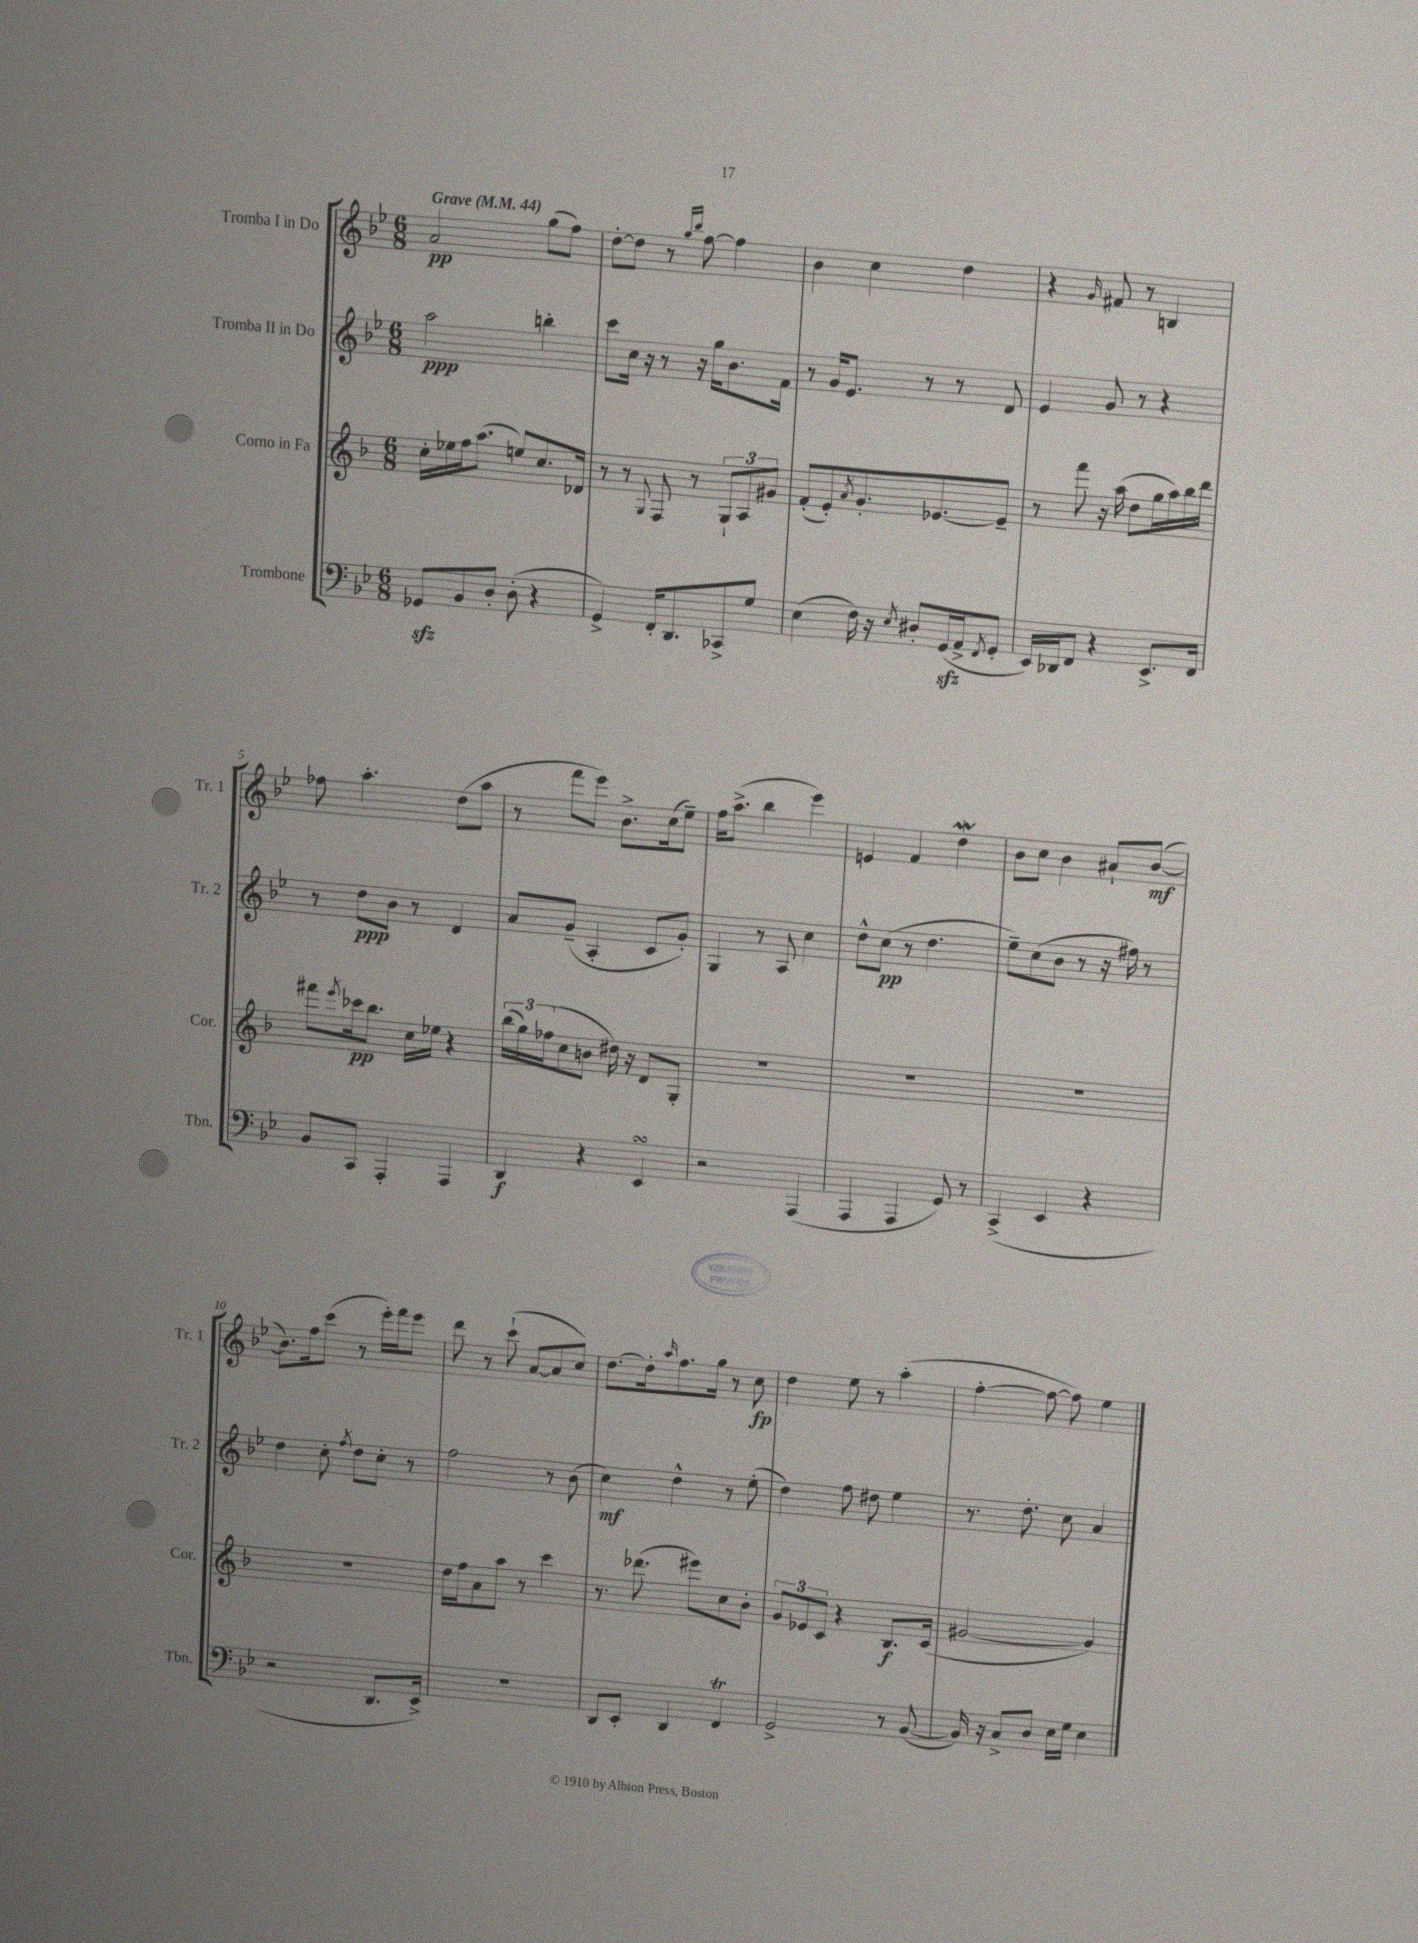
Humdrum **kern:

**kern	**kern	**kern	**kern
*staff4	*staff3	*staff2	*staff1
*clefF4	*clefG2	*clefG2	*clefG2
*k[b-e-]	*k[b-]	*k[b-e-]	*k[b-e-]
*M6/8	*M6/8	*M6/8	*M6/8
*MM44	*MM44	*MM44	*MM44
8GG-/L	16cc'\LL	2aa\	2a/
.	16ee-\	.	.
8BB-/	16ff\J	.	.
.	(8.aa\J	.	.
8D'/J	.	.	.
(8D'\	8ee/L)	.	.
4r	8.cc/	4bb'\	(8gg\L
.	.	.	8ff\J)
.	16d-/Jk	.	.
=	=	=	=
4GG^/)	8r	8ccc\L	[8dd'\L
.	8r	16cc\Jk	8dd\]J
.	.	16r	.
.	8qqG/	.	.
16FF'/LK	8F/	8r	8r
8.DD/	.	.	.
.	.	.	16qqgg/LL
.	.	.	16qqbb-/JJ
.	8r	16r	[8ff\
.	.	16gg\LK	.
8CC-^/	12G`/L	8.b-\	4ff\]
.	12A/	.	.
8G/J	.	.	.
.	12g#/J	.	.
.	.	16f\Jk	.
=	=	=	=
(4E-\	(8f'/L	8r	4b-\
.	8e'/)	16g/LK	.
.	.	8.e-/J	.
.	8qa/	.	.
16F\)	8.g'/	.	4cc\
16r	.	.	.
8qE-/	.	.	.
8D#'/L	.	8r	.
.	[8.e-/	.	.
(16GG/L	.	8r	4dd\
16AA^/J	.	.	.
8qFF/	.	.	.
8GG'/J	8e-~/]J	8d/	.
=	=	=	=
16EE-/LL)	8r	4e-/	4r
16DD-/J	.	.	.
8FF/J	8fff\	.	.
.	.	.	16qqg/
4r	16r	8g/	8f#/
.	(16aa\	.	.
.	8dd\L	8r	8r
8.EE-^/L	16gg\L	4r	4B/
.	16aa\)	.	.
.	16bb-\	.	.
16FF/Jk	16ddd\JJ	.	.
=	=	=	=
8BB-/L	8fff#\L	8r	8ff-\
.	8qeee/	.	.
8CC/J	16ccc-\k	8dd\L	4.aa'\
.	8.bb-\J	.	.
4AAA'/	.	8b-\J	.
.	16cc\LL	8r	.
.	16ee-\JJ	.	.
4AAA/	4r	4d/	(8dd\L
.	.	.	8aa\J
=	=	=	=
4DD/	(24bb-\LL	8a/L	8r
.	24gg\)	.	.
.	(24ff-\J	.	.
.	8cc\	(8g~/J	8fff\L
4r	8b\J	4A'/	8eee-\J)
.	16dd#\)	.	8.b-^\L
.	16r	.	.
4EE-/	8d/L	8c/L	.
.	.	.	(16cc\k
.	8G'/J	8g'/J)	8ee-~\J)
=	=	=	=
2r	2.r	4G/	16ff\LK
.	.	.	(8.aa^\J
.	.	8r	4bb-\
.	.	8A/	.
(4AAA/	.	4cc\	4eee-\)
=	=	=	=
4AAA/	2.r	8dd^^\L	4e/
.	.	(8cc\J	.
4AAA/	.	8r	4f/
.	.	4.dd\	.
8GG/)	.	.	4dd\
8r	.	.	.
=	=	=	=
(4CC^/	2.r	8ee-~\L)	8b-\L
.	.	(8cc\	8cc\J
4EE-/	.	8b-\J	4b-\
.	.	8r	.
4r	.	16r	8a#`/L
.	.	16ff#\)	.
.	.	8r	([8b-/J
=	=	=	=
2r	2.r	4dd\	8.b-\]L)
.	.	.	16ff\k
.	.	8cc'\	(8ccc\J
.	.	8qff/	.
.	.	8dd\L	8r
8.DD/L	.	8cc'\J	16eee-'\LL)
.	.	.	16fff\J
.	.	8r	8eee-\J
16EE-^/Jk)	.	.	.
=	=	=	=
2.r	16dd\LL	2ff\	8ddd\
.	16ff\J	.	.
.	8a\	.	8r
.	8aa\J	.	(8ccc`\
.	8r	.	[8a/L
.	4ccc\	8r	8a/]
.	.	(8b-\	8cc/J)
=	=	=	=
8DD/L	8.r	4cc\)	[8.dd\L
8EE-'/J	.	.	.
.	(8.ddd-\	.	16dd'\]k
.	.	.	16qqaa/
4DD/	.	4dd^^\	8.ff\
.	8eee#\L)	.	.
.	.	.	16gg\Jk
4FF/	8cc\	8r	8r
.	8b-'\J	(8ee-'\	8cc\
=	=	=	=
2GG^/	12g/L	4dd\)	4dd\
.	12e-/	.	.
.	12c/J	.	.
.	4r	8ff\	8ee-\
.	.	8dd#\	8r
8r	8.B-/L	4ee-\	(4aa'\
([8BB-/	.	.	.
.	(16c/Jk	.	.
=	=	=	=
16BB-/])	[2g#/	8.r	[4ff'\
16r	.	.	.
8C^/L	.	.	.
.	.	8.dd'\	.
8D/J	.	.	8ff\_
16E-\LL	.	8cc\	8ff\])
16G\JJ	.	.	.
4E-\	4g#/])	4a/	4ee-\
==	==	==	==
*-	*-	*-	*-
